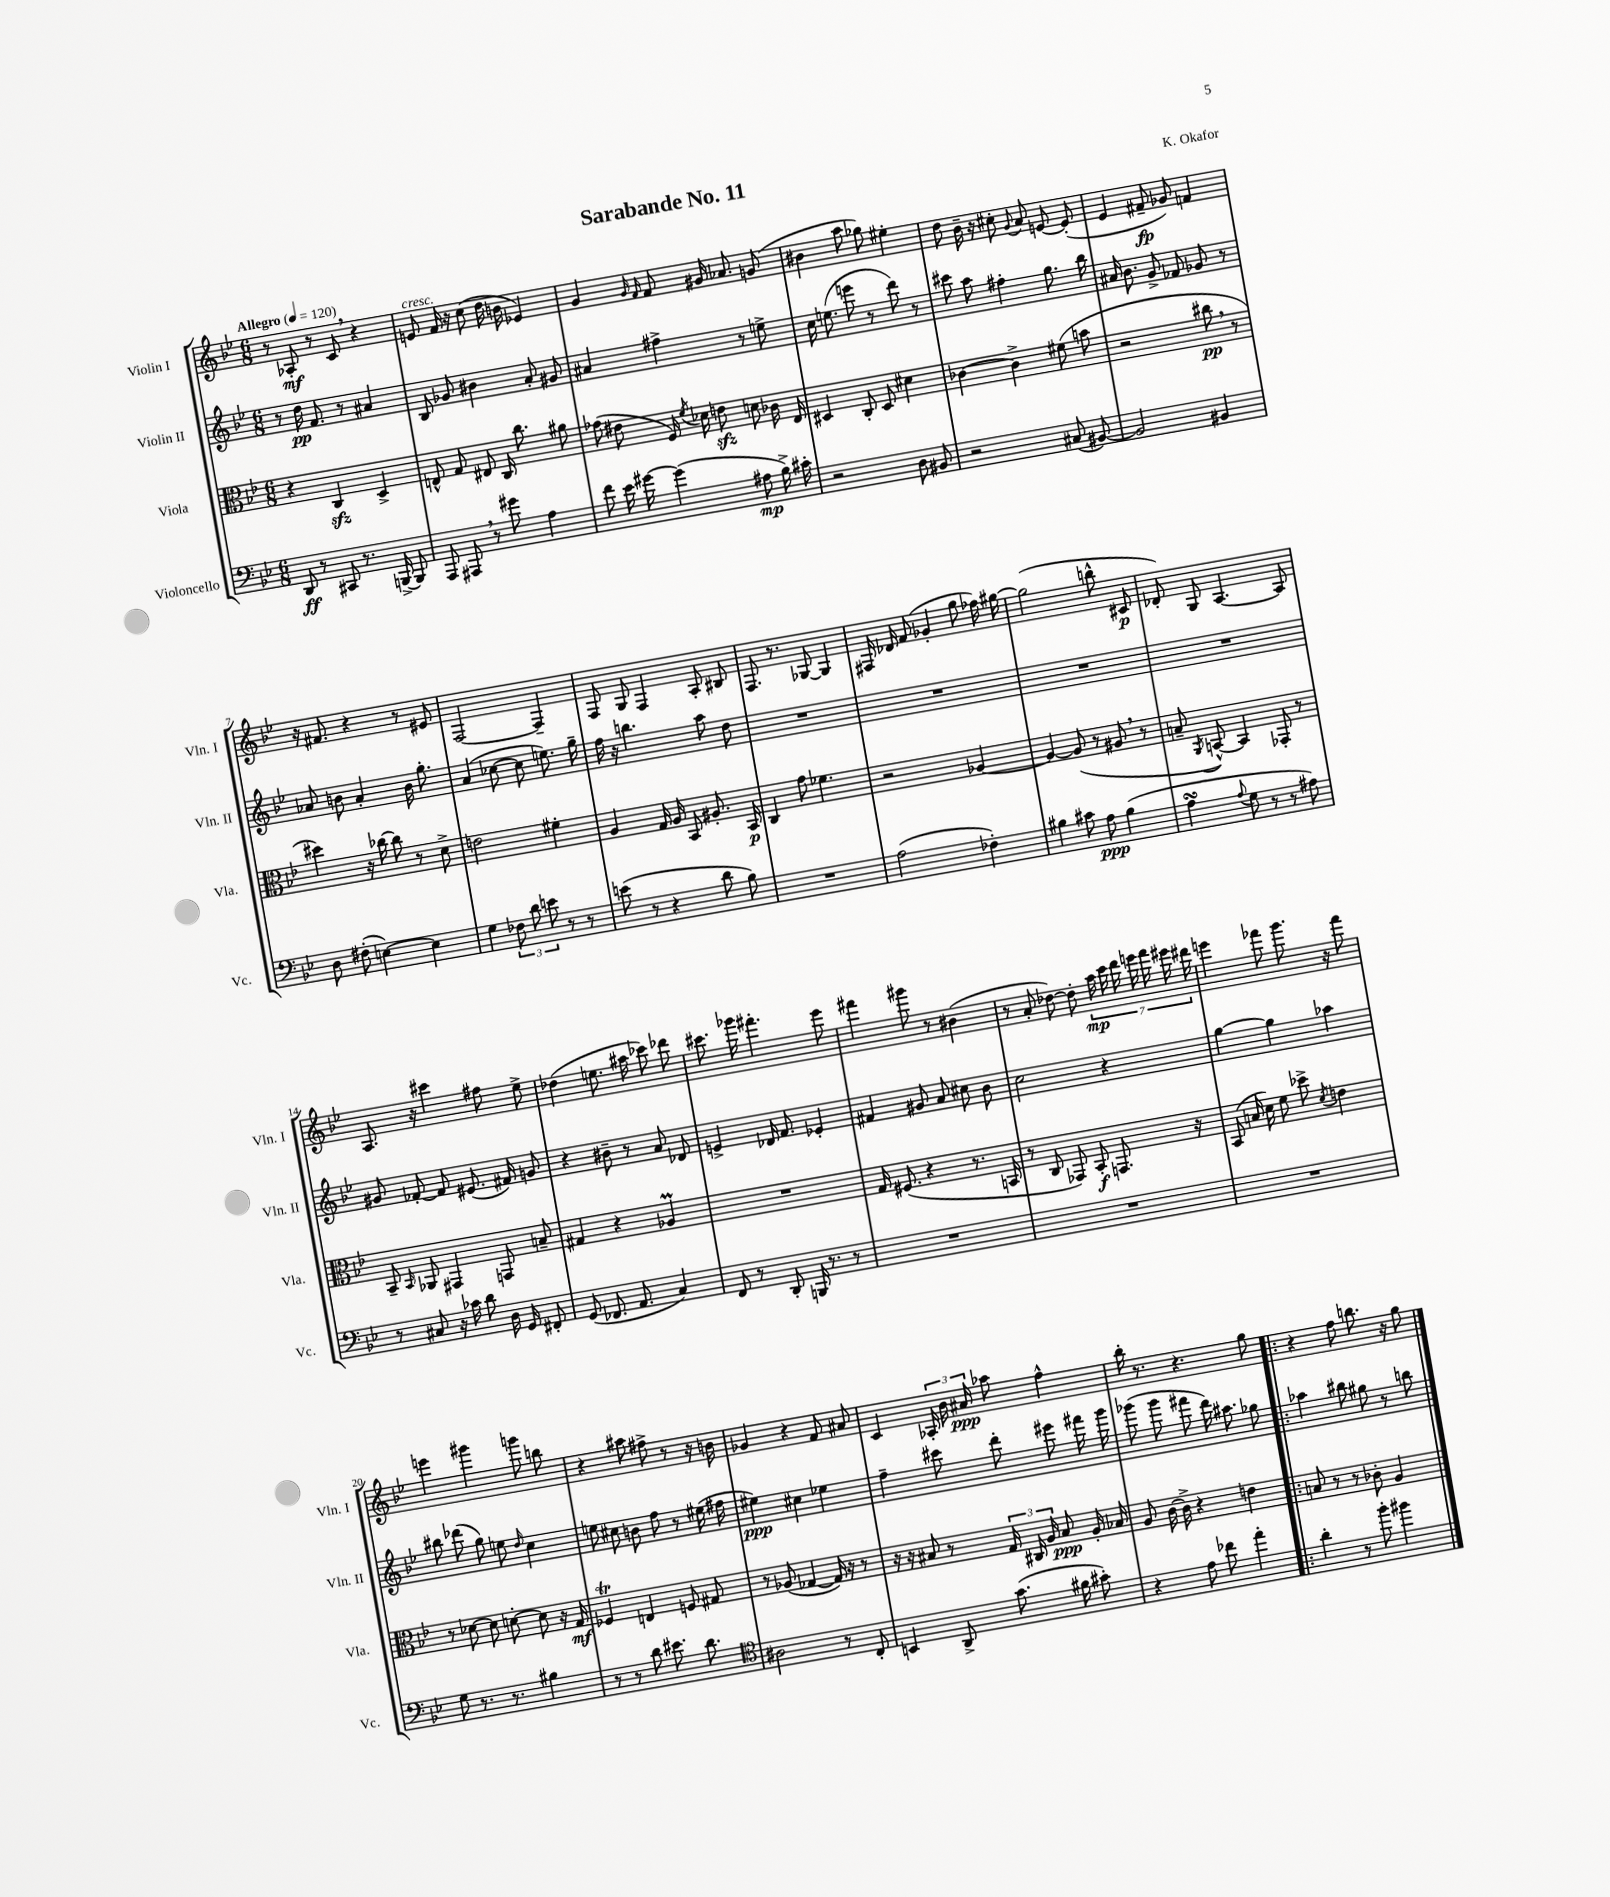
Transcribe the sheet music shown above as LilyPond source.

\header { title = "Sarabande No. 11" composer = "K. Okafor" }
<<
\new StaffGroup <<
\new Staff = "s0" \with { instrumentName = "Violin I" shortInstrumentName = "Vln. I" } {
    \clef treble \key bes \major \numericTimeSignature \time 6/8 \tempo "Allegro" 4 = 120
    \autoBeamOff r8 aes8-.\mf r8 c'8 \breathe r4 |
    e'8^\markup { \italic "cresc." } f'16 r16 c''8( d''16 b'16 ees'4) |
    g'4 \grace { g'16 f'16 } f'8 gis'16 aes'8. g'8( |
    bis'4 a''8 ges''8) eis''4-. |
    d''8 bes'16-- r16 cis''8-. \appoggiatura { g'8 } a'8 e'8~ e'8-.( |
    ees'4 fis'8--\fp ges'8) f'4 |
    r16 fis'8. r4 r8 eis'8 |
    f2~ f4-- |
    f8 g8 f4 a8-. bis8 |
    f8. r8. ges8~ ges4 |
    fis16 des'16 f'8( ges'4-. g''8 fes''16) gis''16~ |
    gis''2( b''8-^ cis'8\p |
    des'8-.) g8 a4.~ a8 |
    a8. r16 cis'''4 fis''8 ees''8-> |
    des''4( e''8. ais''16 ces'''8) des'''8 |
    cis'''8. ges'''16 fis'''4.-. ees'''8 |
    fis'''4 gis'''8 r8 bis'4( |
    r8 a'8-. des''8~) des''8-. \tuplet 7/4 { a''16\mp c'''16 d'''16 e'''16 f'''16 eis'''16 dis'''16 } |
    e'''4 fes'''8 g'''8. r16 fes'''8 |
    e'''4 gis'''4 g'''8 b''8 |
    r4 ais''8 fis''8-> r8 r16 b'16 |
    ges'4 r4 f'8 ais'8 |
    c'4 \tuplet 3/2 { aes16-. bes'16 ais'16\ppp } aes''8 f''4-^ |
    bes''16-. r8. r4. g''8 |
    \bar ".|:" r4 f''8 b''8. r16 g''8 \bar "|." |
}
\new Staff = "s1" \with { instrumentName = "Violin II" shortInstrumentName = "Vln. II" } {
    \clef treble \key bes \major \numericTimeSignature \time 6/8
    \autoBeamOff r8 d''16\pp f'8. r8 ais'4 |
    bes8 ges'8 bis'4 a'8-. gis'8 |
    ais'4 fis''4-> r8 e''8-> |
    c''16 e''8.( e'''8 r8 d'''8) r8 |
    cis'''8 a''8 fis''4-. g''8. bes''16 |
    ais'16 bes'8. g'8-> fes'8 ges'8 r8 |
    aes'8 b'8 aes'4-. b'16 g''8.-. |
    a'4( ces''8~ ces''8 e''8.) g''16-- |
    f''16 r16 b''4. a''8 d''8 |
    R2. |
    R2. |
    R2. |
    R2. |
    gis'8 fes'8~-. fes'8 eis'8.( fis'16) g'8 |
    r4 bis'8-- r8 a'8 des'8 |
    e'4-> des'16 f'8. ees'4-. |
    fis'4 gis'8 a'8 cis''8 bes'8 |
    c''2 r4 |
    g''4~ g''4 aes''4 |
    bis''8 des'''8( g''8) e''8 \grace { d''16 } c''4 |
    e''8 cis''8 b'8 f''8 r8 eis''16( fis''16 |
    eis''4\ppp) cis''4 ees''4 |
    f''4-- cis'''8 d'''8-. eis'''8 fis'''16 g'''16 |
    ges'''8( ges'''8 fis'''8 d'''16) ais''8. ges''8 |
    \bar ".|:" aes''4 bis''8 gis''8 r8 b''8 \bar "|." |
}
\new Staff = "s2" \with { instrumentName = "Viola" shortInstrumentName = "Vla." } {
    \clef alto \key bes \major \numericTimeSignature \time 6/8
    \autoBeamOff r4 c4\sfz d4-> |
    e8-^ g8 eis8 c16 c''8. ais'8 |
    ges'8( eis'8 f16) \acciaccatura { f'8 } des'16 e'8\sfz d'8 ces'16 ees16 |
    dis4 c8-. dis8 dis'4 |
    ces'4~ ces'4-> fis'8( b'8 |
    r2 cis''8\pp \breathe r8 |
    dis''4) r16 ces''16~ ces''8 r8 d'8-> |
    e'2 fis'4-. |
    a4 g16 a16 bes,8 ais8.-. bes,16\p |
    c4 g'8 fes'4. |
    r2 aes4~ |
    aes4~ aes8( r8 ais8 \breathe r8 |
    b8-- \acciaccatura { a,8 } b,8~-^) b,4 ges,8-. r8 |
    bes,8-- \grace { bes,16 } aes,8 gis,4 g,8 b8-- |
    gis4 r4 aes4\prall |
    R2. |
    g16 fis8.( r4 r8. b,16 |
    r8 c8 ges,8) bes,8-.\f g,8. r16 |
    bes,8( b16 d'16) f'8 des''8-> \acciaccatura { d'8 } e'4 |
    r8 des'8~ des'8 d'8~-. d'8 r16 g16\mf |
    fes4\trill e4 f8 gis8 |
    r8 aes8( ges4~ ges16) r16 r8 |
    r16 r16 bis8 r8 \tuplet 3/2 { g16 cis16 a16 } bis8\ppp a16-. bes16 |
    a8 c'16~ c'16-> r4 e'4 |
    \bar ".|:" b8 r8 r8 ces'8-. a4 \bar "|." |
}
\new Staff = "s3" \with { instrumentName = "Violoncello" shortInstrumentName = "Vc." } {
    \clef bass \key bes \major \numericTimeSignature \time 6/8
    \autoBeamOff d,8\ff r8 cis,8 r8. b,,16~-> b,,8 |
    a,,8 ais,,8 \breathe r8 gis'8 a4 |
    f'8 ees'16 gis'16~ gis'4( ais8\mp bes16->) cis'16-. |
    r2 d8 bis,8 |
    r2 cis8( bis,8~) |
    bis,2 bis,4 |
    d8 fis8-.( e4~) e4 |
    g4 \tuplet 3/2 { fes8 d'8 e'8 } r8 r8 |
    e'8( r8 r4 d'8 bes8) |
    R2. |
    a2( fes4-.) |
    bis4 cis'8 a8\ppp bis4( |
    a4\turn \appoggiatura { a8 } g8 r8 r8 ais8) |
    r8 cis8 r16 ces'16 d'8 d16 g,16 fis,8-. |
    g,8( fes,8. a,8. c4) |
    f,8 r8 d,8-. b,,16 r8. r8 |
    R2. |
    R2. |
    R2. |
    g8 r8. r8. bis4 |
    r8 r8 d'8 eis'8. d'8. |
    \clef tenor ais2 r8 c8-. |
    b,4 a,8-> g'8.( fis'16 gis'8-.) |
    r4 ees'8 ces''8 ees''4-. |
    \bar ".|:" a'4-. r8 f''8-. fis''4 \bar "|." |
}
>>
>>
